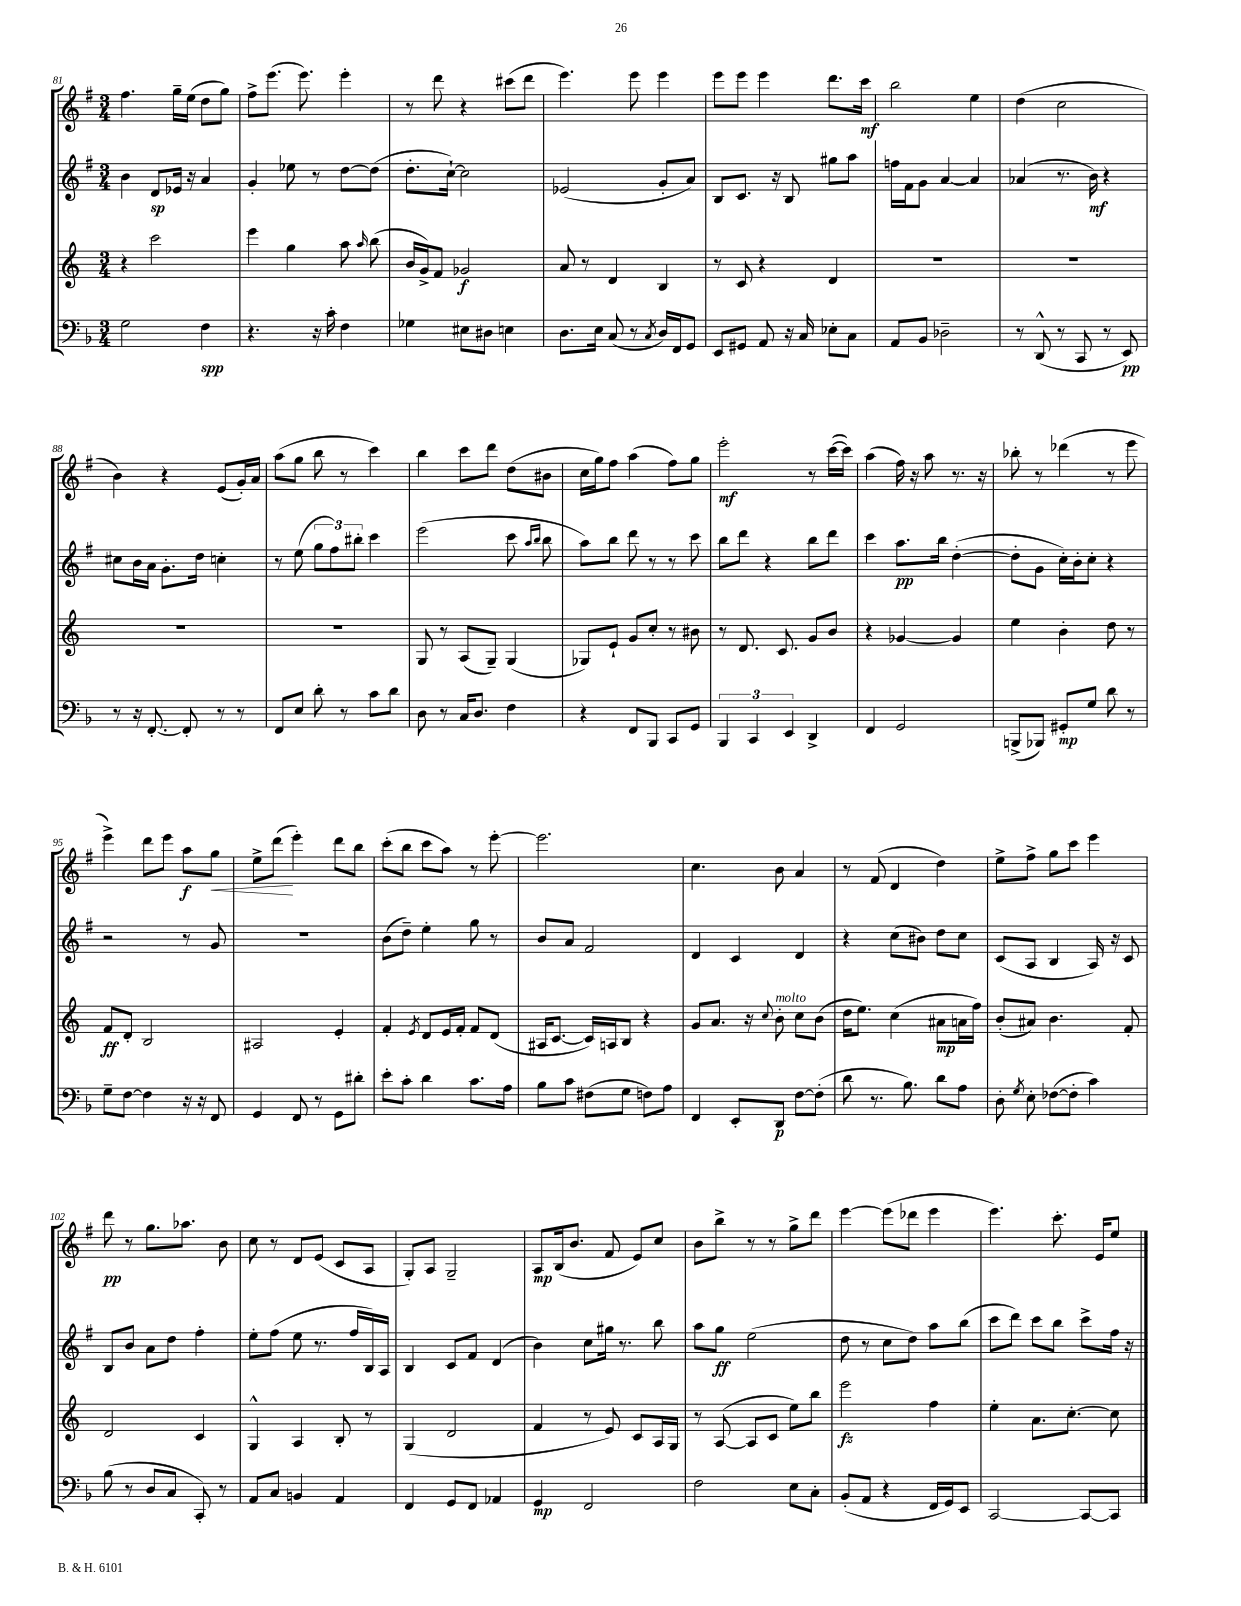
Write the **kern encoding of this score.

**kern	**dynam	**kern	**dynam	**kern	**dynam	**kern	**dynam
*part4	*part4	*part3	*part3	*part2	*part2	*part1	*part1
*staff4	*staff4	*staff3	*staff3	*staff2	*staff2	*staff1	*staff1
*clefF4	*	*clefG2	*	*clefG2	*	*clefG2	*
*k[b-]	*	*k[]	*	*k[f#]	*	*k[f#]	*
*M3/4	*	*M3/4	*	*M3/4	*	*M3/4	*
=81	=81	=81	=81	=81	=81	=81	=81
2G\	.	4r	.	4b\	.	4.ff#\	.
.	.	2ccc\	.	8d/L	sp	.	.
.	.	.	.	16e-X/Jk	.	16gg~\LL	.
.	.	.	.	16r	.	(16ee\JJ	.
4F\	spp	.	.	4a/	.	8dd\L	.
.	.	.	.	.	.	8gg\J)	.
=82	=82	=82	=82	=82	=82	=82	=82
4.r	.	4eee\	.	4g'/	.	8ff#^\L	.
.	.	.	.	.	.	(8.eee\J	.
.	.	4gg\	.	8ee-X\	.	.	.
.	.	.	.	.	.	8.eee\)	.
16r	.	.	.	8r	.	.	.
16c'\	.	.	.	.	.	.	.
4F\	.	8aa\	.	[8dd\L	.	4eee'\	.
.	.	16qqaa/	.	.	.	.	.
.	.	(8bb\	.	(8dd\J]	.	.	.
=83	=83	=83	=83	=83	=83	=83	=83
4G-X\	.	16b/LL	.	8.dd'\L	.	8r	.
.	.	16g^/J)	.	.	.	.	.
.	.	8f/J	.	.	.	8ddd\	.
.	.	.	.	[16cc`\Jk)	.	.	.
8E#X\L	.	2g-X/	f	2cc\]	.	4r	.
8D#X\J	.	.	.	.	.	.	.
4En\	.	.	.	.	.	(8ccc#X\L	.
.	.	.	.	.	.	8ddd\J	.
=84	=84	=84	=84	=84	=84	=84	=84
8.D\L	.	8a/	.	(2e-X/	.	4.eee\)	.
.	.	8r	.	.	.	.	.
16E\Jk	.	.	.	.	.	.	.
(8C/	.	4d/	.	.	.	.	.
8r	.	.	.	.	.	8eee\	.
8qC/	.	.	.	.	.	.	.
16D/LL)	.	4B/	.	8g'/L	.	4eee\	.
16FF/J	.	.	.	.	.	.	.
8GG/J	.	.	.	8a/J)	.	.	.
=85	=85	=85	=85	=85	=85	=85	=85
8EE/L	.	8r	.	8B/L	.	8eee\L	.
8GG#X/J	.	8c/	.	8.c/J	.	8eee\J	.
8AA/	.	4r	.	.	.	4eee\	.
.	.	.	.	16r	.	.	.
16r	.	.	.	8B/	.	.	.
16C/	.	.	.	.	.	.	.
8E-X'\L	.	4d/	.	8gg#X\L	.	8.ddd\L	.
8C\J	.	.	.	8aa\J	.	.	.
.	.	.	.	.	.	16ccc\Jk	mf
=86	=86	=86	=86	=86	=86	=86	=86
8AA/L	.	2.r	.	16ffn\LL	.	2bb\	.
.	.	.	.	16f#\J	.	.	.
8BB-/J	.	.	.	8g\J	.	.	.
2D-X~\	.	.	.	[4a/	.	.	.
.	.	.	.	4a/]	.	4ee\	.
=87	=87	=87	=87	=87	=87	=87	=87
8r	.	2.r	.	(4a-X/	.	(4dd\	.
(8DD^^/	.	.	.	.	.	.	.
8r	.	.	.	8.r	.	2cc\	.
8CC/	.	.	.	.	.	.	.
.	.	.	.	16b\)	mf	.	.
8r	.	.	.	4r	.	.	.
8EE/)	pp	.	.	.	.	.	.
!!LO:LB:g=z
=88	=88	=88	=88	=88	=88	=88	=88
8r	.	2.r	.	8cc#X\L	.	4b\)	.
16r	.	.	.	16b\L	.	.	.
[8.FF'/	.	.	.	16a\JJ	.	.	.
.	.	.	.	8.g'\L	.	4r	.
8FF'/]	.	.	.	.	.	.	.
.	.	.	.	16dd\Jk	.	.	.
8r	.	.	.	4ccn'\	.	(8e/L	.
8r	.	.	.	.	.	16g'/L)	.
.	.	.	.	.	.	16a/JJ	.
=89	=89	=89	=89	=89	=89	=89	=89
8FF/L	.	2.r	.	8r	.	(8aa\L	.
8E/J	.	.	.	(8ee\	.	8gg\J	.
8d'\	.	.	.	12gg\L	.	8bb\	.
.	.	.	.	12ff#\)	.	.	.
8r	.	.	.	.	.	8r	.
.	.	.	.	12bb#X'\J	.	.	.
8c\L	.	.	.	4ccc\	.	4ccc\)	.
8d\J	.	.	.	.	.	.	.
=90	=90	=90	=90	=90	=90	=90	=90
8D\	.	8G/	.	(2eee\	.	4bb\	.
8r	.	8r	.	.	.	.	.
16C/KL	.	(8A/L	.	.	.	8ccc\L	.
8.D/J	.	.	.	.	.	.	.
.	.	8G~/J)	.	.	.	8ddd\J	.
4F\	.	(4G/	.	8ccc\	.	(8dd\L	.
.	.	.	.	16qqaa/LL	.	.	.
.	.	.	.	16qqbb/JJ	.	.	.
.	.	.	.	8bb\	.	8b#X\J	.
=91	=91	=91	=91	=91	=91	=91	=91
4r	.	8G-X/L)	.	8aa\L)	.	16cc\LL	.
.	.	.	.	.	.	16gg\J)	.
.	.	8e`/J	.	8bb\J	.	8ff#\J	.
8FF/L	.	8g/L	.	8ddd\	.	(4aa\	.
8BBB-/J	.	8cc'/J	.	8r	.	.	.
8CC/L	.	8r	.	8r	.	8ff#\L)	.
8GG/J	.	8b#X\	.	8ccc\	.	8gg\J	.
=92	=92	=92	=92	=92	=92	=92	=92
6BBB-/	.	8r	.	8bb\L	.	2eee'\	mf
.	.	8.d/	.	8ddd\J	.	.	.
6CC/	.	.	.	.	.	.	.
.	.	.	.	4r	.	.	.
.	.	8.c/	.	.	.	.	.
6EE/	.	.	.	.	.	.	.
4DD^/	.	8g/L	.	8bb\L	.	8r	.
.	.	8b/J	.	8ddd\J	.	([16ccc\LL	.
.	.	.	.	.	.	16ccc\JJ])	.
=93	=93	=93	=93	=93	=93	=93	=93
4FF/	.	4r	.	4ccc\	.	(4aa\	.
2GG/	.	[4g-X/	.	8.aa\L	pp	16ff#\)	.
.	.	.	.	.	.	16r	.
.	.	.	.	.	.	8aa\	.
.	.	.	.	16bb\Jk	.	.	.
.	.	4g-/]	.	([4dd'\	.	8.r	.
.	.	.	.	.	.	16r	.
=94	=94	=94	=94	=94	=94	=94	=94
(8BBBn^/L	.	4ee\	.	8dd'\L]	.	8bb-X'\	.
8BBB-X/J)	.	.	.	8g\J	.	8r	.
8GG#X'/L	mp	4b'\	.	16cc'\LL)	.	(4ddd-X\	.
.	.	.	.	16b'\J	.	.	.
8G/J	.	.	.	8cc'\J	.	.	.
8d\	.	8dd\	.	4r	.	8r	.
8r	.	8r	.	.	.	8eee\	.
!!LO:LB:g=z
=95	=95	=95	=95	=95	=95	=95	=95
8G~\L	.	8f/L	ff	2r	.	4eee^\)	.
[8F\J	.	8d'/J	.	.	.	.	.
4F\]	.	2B/	.	.	.	8ddd\L	.
.	.	.	.	.	.	8eee\J	.
16r	.	.	.	8r	.	8aa\L	f
16r	.	.	.	.	.	.	.
!	!	!	!	!	!	!	!LO:HP:b
8FF/	.	.	.	8g/	.	8gg\J	<
=96	=96	=96	=96	=96	=96	=96	=96
4GG/	.	2A#X/	.	2.r	.	8ee^\L	.
.	.	.	.	.	.	(8ddd\J	.
8FF/	.	.	.	.	.	4eee'\)	[
8r	.	.	.	.	.	.	.
8GG\L	.	4e'/	.	.	.	8ddd\L	.
8d#X'\J	.	.	.	.	.	8bb\J	.
=97	=97	=97	=97	=97	=97	=97	=97
8e'\L	.	4f'/	.	(8b\L	.	(8ccc'\L	.
8c'\J	.	.	.	8dd~\J)	.	8bb\J	.
.	.	8qe/	.	.	.	.	.
4d\	.	8d/L	.	4ee'\	.	8ccc\L	.
.	.	16e/L	.	.	.	8aa\J)	.
.	.	16f'/JJ	.	.	.	.	.
8.c\L	.	8f/L	.	8gg\	.	8r	.
.	.	(8d/J	.	8r	.	[8eee'\	.
16A\Jk	.	.	.	.	.	.	.
=98	=98	=98	=98	=98	=98	=98	=98
8B-\L	.	16A#X/KL	.	8b/L	.	2.eee\]	.
.	.	[8.c/J	.	.	.	.	.
8c\J	.	.	.	8a/J	.	.	.
(8F#X\L	.	16c/LL])	.	2f#/	.	.	.
.	.	16An/J	.	.	.	.	.
8G\J	.	8B/J	.	.	.	.	.
8Fn\L)	.	4r	.	.	.	.	.
8A\J	.	.	.	.	.	.	.
=99	=99	=99	=99	=99	=99	=99	=99
4FF/	.	8g/L	.	4d/	.	4.cc\	.
.	.	8.a/J	.	.	.	.	.
8EE'/L	.	.	.	4c/	.	.	.
.	.	16r	.	.	.	.	.
.	.	8qqcc/	.	.	.	.	.
!	!	!LO:TX:a:i:t=molto	!	!	!	!	!
8DD/J	p	8b'\	.	.	.	8b\	.
[8F\L	.	8cc\L	.	4d/	.	4a/	.
(8F'\J]	.	(8b\J	.	.	.	.	.
=100	=100	=100	=100	=100	=100	=100	=100
8d\	.	16dd\KL	.	4r	.	8r	.
.	.	8.ee\J)	.	.	.	.	.
8.r	.	.	.	.	.	(8f#/	.
.	.	(4cc\	.	(8cc\L	.	4d/	.
8.B-\)	.	.	.	.	.	.	.
.	.	.	.	8b#X\J)	.	.	.
8d\L	.	8a#X\L	mp	8dd\L	.	4dd\)	.
8A\J	.	16an\L	.	8cc\J	.	.	.
.	.	16ff\JJ)	.	.	.	.	.
=101	=101	=101	=101	=101	=101	=101	=101
8D'\	.	(8b'/L	.	(8c/L	.	8ee^\L	.
8qG/	.	.	.	.	.	.	.
8E'\	.	8a#X/J)	.	8A/J	.	8ff#^\J	.
([8F-X\L	.	4.b\	.	4B/	.	8gg\L	.
8F-'\J]	.	.	.	.	.	8ccc\J	.
4c\)	.	.	.	16A/)	.	4eee\	.
.	.	.	.	16r	.	.	.
.	.	8f'/	.	8c/	.	.	.
!!LO:LB:g=z
=102	=102	=102	=102	=102	=102	=102	=102
(8B-\	.	2d/	.	8B/L	.	8ddd\	pp
8r	.	.	.	8b/J	.	8r	.
8D/L	.	.	.	8a\L	.	8.gg\L	.
8C/J	.	.	.	8dd\J	.	.	.
.	.	.	.	.	.	8.aa-X\J	.
8CC'/)	.	4c/	.	4ff#'\	.	.	.
8r	.	.	.	.	.	8b\	.
=103	=103	=103	=103	=103	=103	=103	=103
8AA/L	.	4G^^/	.	8ee'\L	.	8cc\	.
8C/J	.	.	.	(8ff#\J	.	8r	.
4BBn/	.	4A/	.	8ee\	.	8d/L	.
.	.	.	.	8.r	.	(8e/J	.
4AA/	.	8B'/	.	.	.	8c/L	.
.	.	.	.	16ff#/LL	.	.	.
.	.	8r	.	16B/)	.	8A/J	.
.	.	.	.	16A/JJ	.	.	.
=104	=104	=104	=104	=104	=104	=104	=104
4FF/	.	(4G/	.	4B/	.	8G'/L)	.
.	.	.	.	.	.	8A/J	.
8GG/L	.	2d/	.	8c/L	.	2G~/	.
8FF/J	.	.	.	8f#/J	.	.	.
4AA-X/	.	.	.	(4d/	.	.	.
=105	=105	=105	=105	=105	=105	=105	=105
4GG/	mp	4f/	.	4b\)	.	8A/L	mp
.	.	.	.	.	.	(16B/k	.
.	.	.	.	.	.	8.b/J	.
2FF/	.	8r	.	8cc\L	.	.	.
.	.	8e/)	.	16gg#X\Jk	.	8f#/	.
.	.	.	.	8.r	.	.	.
.	.	8c/L	.	.	.	8e/L)	.
.	.	16A/L	.	8bb\	.	8cc/J	.
.	.	16G/JJ	.	.	.	.	.
=106	=106	=106	=106	=106	=106	=106	=106
2F\	.	8r	.	8aa\L	.	8b\L	.
.	.	([8A/	.	8gg\J	ff	8bb^\J	.
.	.	8A/L]	.	(2ee\	.	8r	.
.	.	8c/J	.	.	.	8r	.
8E\L	.	8ee\L)	.	.	.	8gg^\L	.
8C'\J	.	8bb\J	.	.	.	8ddd\J	.
=107	=107	=107	=107	=107	=107	=107	=107
(8BB-'/L	.	2eee\	fz	8dd\	.	[4eee\	.
8AA/J	.	.	.	8r	.	.	.
4r	.	.	.	8cc\L	.	(8eee\L]	.
.	.	.	.	8dd\J)	.	8ddd-X\J	.
16FF/LL	.	4ff\	.	8aa\L	.	4eee\	.
16GG/J)	.	.	.	.	.	.	.
8EE/J	.	.	.	(8bb\J	.	.	.
=108	=108	=108	=108	=108	=108	=108	=108
[2CC/	.	4ee'\	.	8ccc\L	.	4.eee\)	.
.	.	.	.	8ddd\J)	.	.	.
.	.	8.a\L	.	8ccc\L	.	.	.
.	.	.	.	8bb\J	.	8.ccc'\	.
.	.	[8.cc'\J	.	.	.	.	.
8CC/L_	.	.	.	8ccc^\L	.	.	.
.	.	.	.	.	.	16e/KL	.
8CC/J]	.	8cc\]	.	16ff#\Jk	.	8ee/J	.
.	.	.	.	16r	.	.	.
==	==	==	==	==	==	==	==
*-	*-	*-	*-	*-	*-	*-	*-
